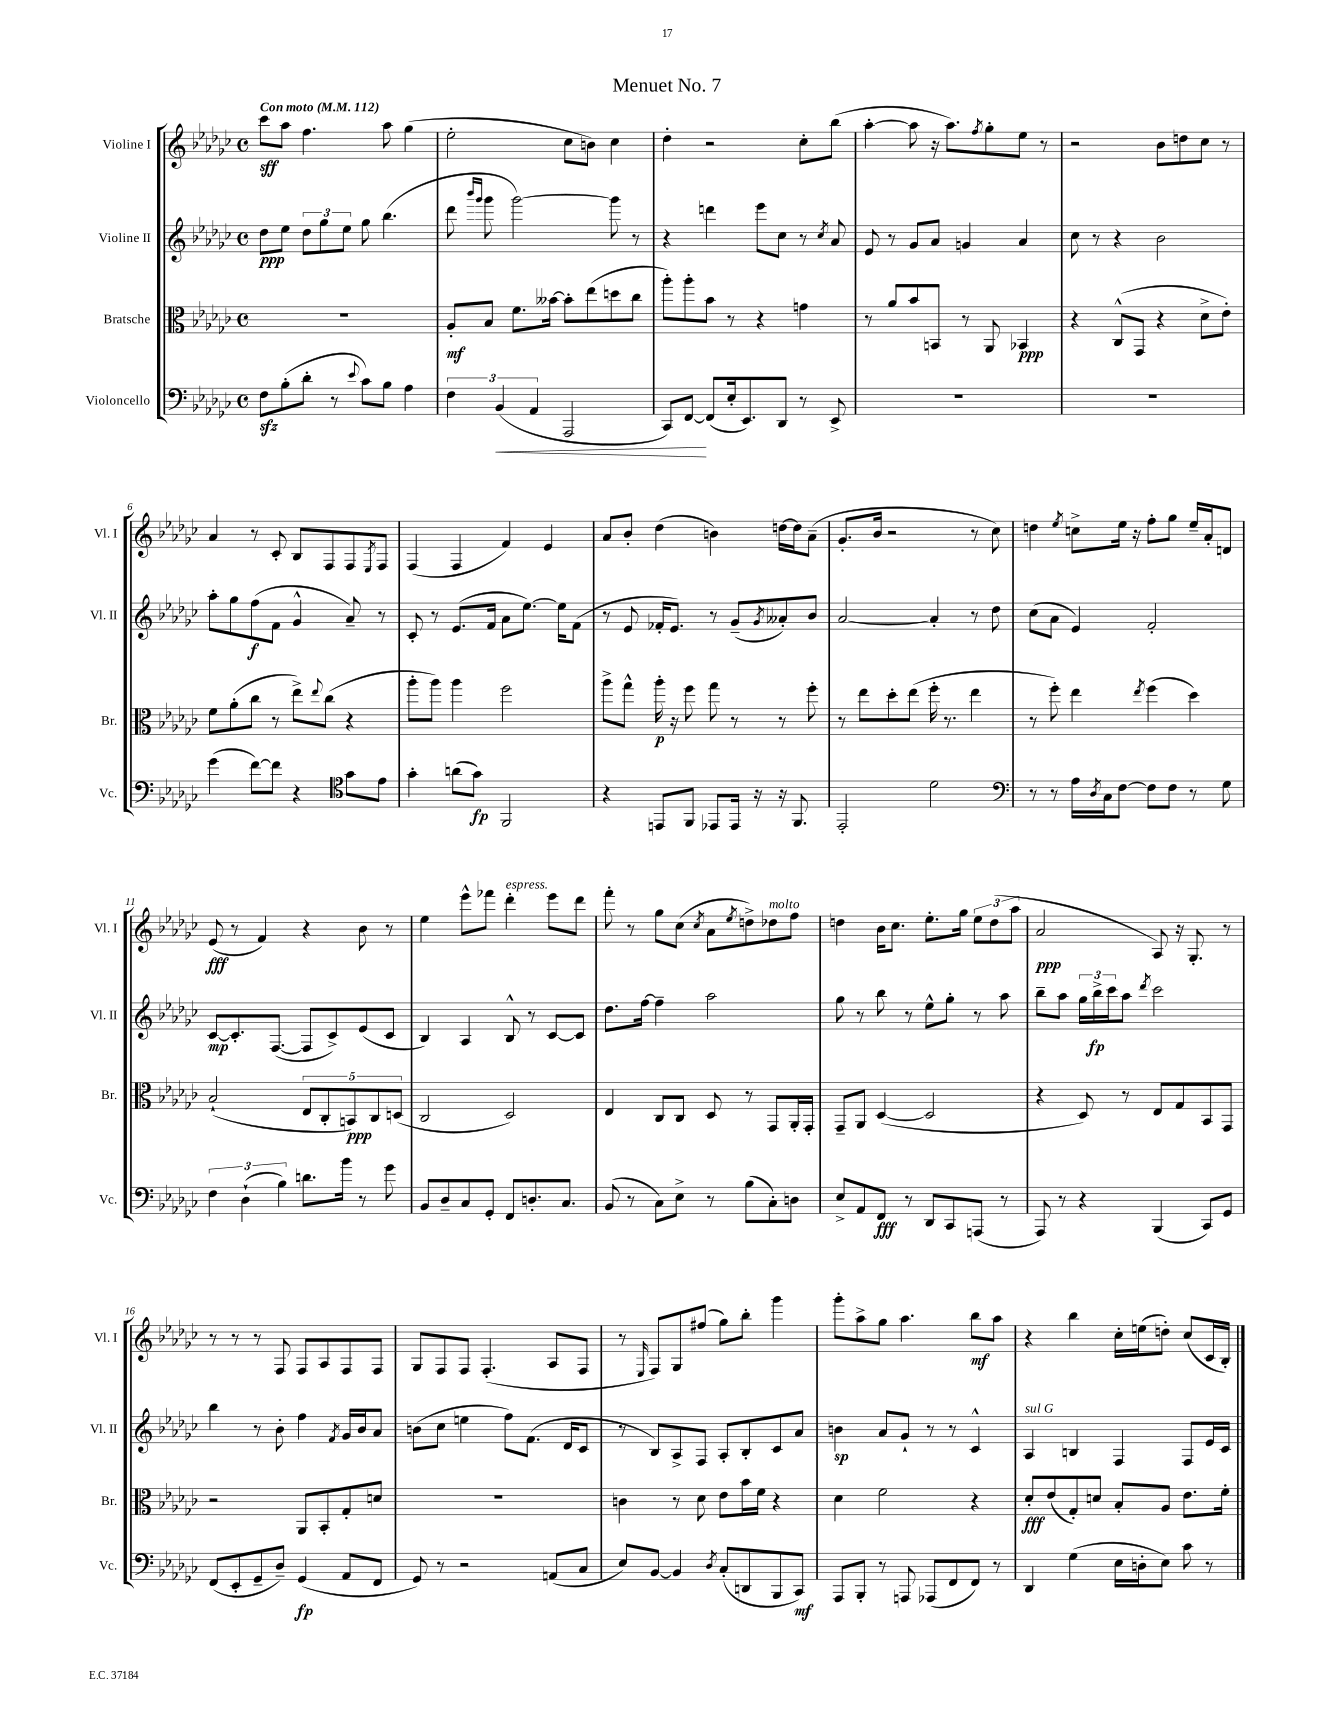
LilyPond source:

\header { title = "Menuet No. 7" }
<<
\new StaffGroup <<
\new Staff = "s0" \with { instrumentName = "Violine I" shortInstrumentName = "Vl. I" } {
    \clef treble \key ges \major \defaultTimeSignature \time 4/4 \tempo "Con moto" 4 = 112
    ces'''8\sff aes''8 f''4. aes''8 ges''4( |
    ees''2-. ces''8 b'8) ces''4 |
    des''4-. r2 ces''8-. bes''8( |
    aes''4~-. aes''8 r16 aes''8.) \acciaccatura { f''8 } ges''8-. ees''8 r8 |
    r2 bes'8 d''8 ces''8 r8 |
    aes'4 r8 ces'8-. bes8 f8 f8 \acciaccatura { ees8 } f8 |
    f4( f4 f'4) ees'4 |
    aes'8 bes'8-. des''4( b'4) d''16~ d''16 aes'8--( |
    ges'8.-. bes'16 r2 r8 ces''8) |
    d''4 \acciaccatura { ees''8 } c''8-> ees''16 r16 f''8-. ges''8 ees''16-- aes'16-. d'8 |
    ees'8\fff( r8 f'4) r4 bes'8 r8 |
    ees''4 ees'''8-^ fes'''8 des'''4-.^\markup { \italic "espress." } ees'''8 des'''8 |
    f'''8-. r8 ges''8 ces''8( \acciaccatura { ces''8 } aes'8 \acciaccatura { ees''8 } d''8->) des''8^\markup { \italic "molto" } f''8 |
    d''4 bes'16 ces''8. ees''8.-. ges''16 \tuplet 3/2 { ees''8 d''8( aes''8 } |
    aes'2\ppp aes8) r16 ges8.-. r8 |
    r8 r8 r8 f8 f8 aes8 f8 f8 |
    ges8 f8 f8 f4.-.( aes8 f8 |
    r8 \grace { ees16 } f8) ges8 fis''8( ges''8) bes''8-. ges'''4 |
    ges'''8-. aes''8-> ges''8 aes''4. bes''8\mf aes''8 |
    r4 bes''4 ces''16-. e''16( d''8-.) ces''8( ces'16 bes16-.) \bar "|." |
}
\new Staff = "s1" \with { instrumentName = "Violine II" shortInstrumentName = "Vl. II" } {
    \clef treble \key ges \major \defaultTimeSignature \time 4/4
    des''8\ppp ees''8 \tuplet 3/2 { des''8 ges''8 ees''8 } ges''8 bes''4.( |
    des'''8 \grace { bes'''16 ges'''16 } ges'''8 ges'''2~) ges'''8 r8 |
    r4 d'''4 ees'''8 ces''8 r8 \acciaccatura { ces''8 } aes'8 |
    ees'8 r8 ges'8 aes'8 g'4 aes'4 |
    ces''8 r8 r4 bes'2 |
    aes''8-. ges''8 f''8\f( f'8 ges'4-^ aes'8--) r8 |
    ces'8-. r8 ees'8.( f'16 aes'8 ees''8.~) ees''16 f'8( |
    r8 ees'8 fes'16-. ees'8.) r8 ges'8--( \acciaccatura { ges'8 } aeses'8-.) bes'8 |
    aes'2~ aes'4-. r8 des''8 |
    ces''8( aes'8 ees'4) f'2-. |
    ces'8~\mp ces'8.-. f8.~( f8 ces'8->) ees'8( ces'8 |
    bes4) aes4 bes8-^ r8 ces'8~ ces'8 |
    des''8. f''16~ f''4-- aes''2 |
    ges''8 r8 bes''8 r8 ees''8-^ ges''8-. r8 aes''8 |
    bes''8-- aes''8 \tuplet 3/2 { ges''16 bes''16->\fp ces'''16 } aes''8 \acciaccatura { des'''8 } ces'''2 |
    bes''4 r8 bes'8-. f''4 \acciaccatura { f'8 } ges'16 bes'16 aes'8 |
    b'8( ces''8 e''4 f''8) f'8.( des'16 ces'8 |
    r8 bes8) aes8-> f8 aes8-. bes8-. ces'8 aes'8 |
    b'4\sp aes'8 ges'8-! r8 r8 ces'4-^ |
    aes4^\markup { \italic "sul G" } b4 f4 f8 ees'16 ces'16 \bar "|." |
}
\new Staff = "s2" \with { instrumentName = "Bratsche" shortInstrumentName = "Br." } {
    \clef alto \key ges \major \defaultTimeSignature \time 4/4
    R1 |
    aes8-.\mf bes8 f'8. beses'16~ beses'8-. ees''8( d''8 ces''8 |
    aes''8-.) aes''8-. bes'8 r8 r4 g'4 |
    r8 aes'8 bes'8 b,8 r8 aes,8 bes,4\ppp |
    r4 ces8-^( ges,8 r4 des'8-> ees'8-.) |
    f'8 aes'8-.( ces''8 r8 ees''8->) \appoggiatura { ees''8 } ces''8( r4 |
    aes''8-. aes''8) aes''4 f''2 |
    aes''8-> ges''8-^ aes''16-.\p r16 f''8 ges''8 r8 r8 f''8-. |
    r8 ees''8 des''8-. ees''8( f''16-. r8. ees''4 |
    r8 f''8-.) ees''4 \acciaccatura { ees''8 } f''4( des''4) |
    bes2-!( \tuplet 5/4 { ees8 ces8-. b,8\ppp) ces8 d8( } |
    ces2 des2) |
    ees4 ces8 ces8 des8 r8 ges,8 aes,16-. ges,16-. |
    ges,8-- aes,8 des4~( des2 |
    r4 des8) r8 ees8 ges8 bes,8 ges,8 |
    r2 aes,8 bes,8-. ges8-. d'8 |
    R1 |
    c'4 r8 des'8 ees'8 bes'16 f'16 r4 |
    des'4 f'2 r4 |
    des'8-.\fff ees'8( ges8-.) d'8 bes8-. aes8 ees'8. f'16-. \bar "|." |
}
\new Staff = "s3" \with { instrumentName = "Violoncello" shortInstrumentName = "Vc." } {
    \clef bass \key ges \major \defaultTimeSignature \time 4/4
    f8\sfz bes8-.( des'8-. r8 \appoggiatura { ees'8 } ces'8) bes8 aes4 |
    \tuplet 3/2 { f4 bes,4\<( aes,4 } aes,,2 |
    ces,8) f,8~\! f,8( ees16-. ees,8.) des,8 r8 ees,8-> |
    R1 |
    R1 |
    ges'4( f'8~) f'8 r4 \clef tenor ges'8 ees'8 |
    ges'4-. a'8( ges'8\fp) f,2 |
    r4 e,8 f,8 ees,8 ees,16 r16 r16 f,8. |
    ees,2-. des'2 |
    \clef bass r8 r8 aes16 \acciaccatura { des8 } ces16 f8~ f8 f8 r8 ges8 |
    \tuplet 3/2 { f4 des4-!( bes4) } d'8. bes'16 r8 ges'8 |
    bes,8 des8-- ces8 ges,8-. f,8 d8.-. ces8. |
    bes,8( r8 ces8) ees8-> r8 bes8( ces8-.) d8 |
    ees8-> aes,8 f,8\fff r8 des,8 ces,8 a,,8( r8 |
    aes,,8) r8 r4 bes,,4( ces,8) ges,8 |
    f,8( ees,8-. ges,8-- des8--) ges,4\fp( aes,8 f,8 |
    ges,8) r8 r2 a,8( ces8 |
    ees8) bes,8~ bes,4 \acciaccatura { des8 } ces8-.( d,8 bes,,8 ces,8\mf) |
    aes,,8 bes,,8-. r8 a,,8 aes,,8( f,8 f,8) r8 |
    des,4 ges4( ees16 d16-. ees8) ces'8 r8 \bar "|." |
}
>>
>>
